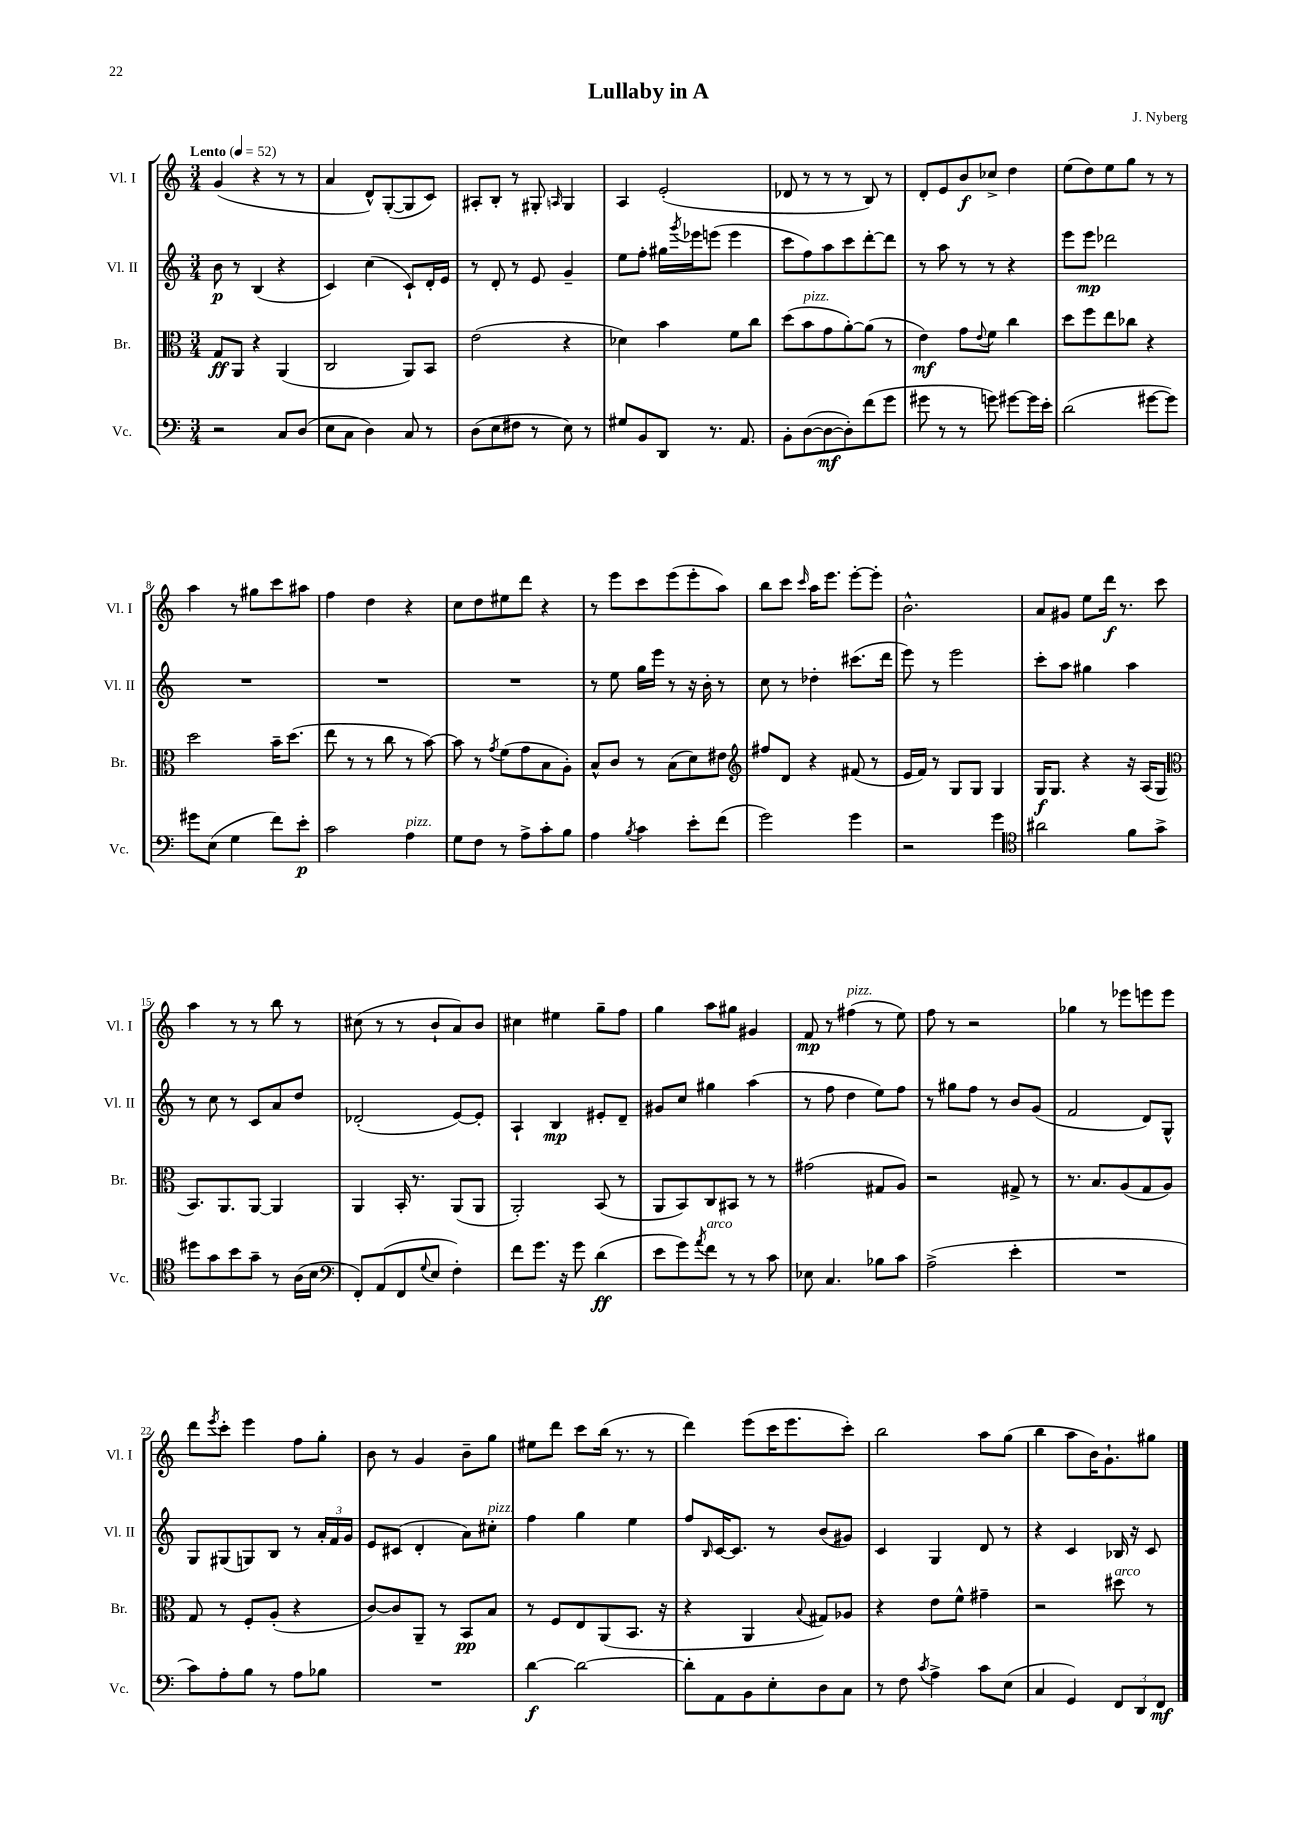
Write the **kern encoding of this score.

**kern	**kern	**kern	**kern
*staff4	*staff3	*staff2	*staff1
*clefF4	*clefC3	*clefG2	*clefG2
*k[]	*k[]	*k[]	*k[]
*M3/4	*M3/4	*M3/4	*M3/4
*MM52	*MM52	*MM52	*MM52
2r	8G/L	8b\	(4g/
.	8AA/J	8r	.
.	4r	(4B/	4r
8C/L	(4AA/	4r	8r
(8D/J	.	.	8r
=	=	=	=
8E\L	2C/	4c/)	4a/
8C\J	.	.	.
4D\)	.	(4cc\	8d^^/L)
.	.	.	([8G'/
8C/	8AA/L)	8c`/L)	8G/]
8r	8BB/J	16d'/L	8c/J)
.	.	16e/JJ	.
=	=	=	=
(8D\L	(2e\	8r	8A#'/L
8E\	.	8d'/	8B'/J
8F#\J	.	8r	8r
8r	.	8e/	8G#'/
.	.	.	16qqA/
8E\)	4r	4g~/	4G#/
8r	.	.	.
=	=	=	=
8G#/L	4d-\)	8ee\L	4A/
8BB/	.	8ff'\J	.
8DD/J	4b\	16gg#\LL	(2e'/
.	.	8qggg/	.
.	.	16eee-\J	.
8.r	.	(8eee\J	.
.	8f\L	4eee\	.
8.AA/	.	.	.
.	8cc\J	.	.
=	=	=	=
8BB'\L	(8dd\L	8ccc\L	8d-/
([8D\	8b\	8ff\)	8r
8D\_	8g\	8aa\	8r
8D'\])	[8a'\)	8ccc\	8r
(8f\	(8a\]J	[8ddd'\	8B/)
8g\J	8r	8ddd\]J	8r
=	=	=	=
8g#\	4e\)	8r	8d'/L
8r	.	8aa\	8e/
8r	8g\L	8r	8b/
.	8qqe/	.	.
8g\)	8f\J	8r	8cc-^/J
[8g#\L	4cc\	4r	4dd\
16g#\]L	.	.	.
16e'\JJ	.	.	.
=	=	=	=
(2d\	8dd\L	8eee\L	(8ee\L
.	8ff\	8eee\J	8dd\)
.	8ee\	2ddd-\	8ee\
.	8cc-\J	.	8gg\J
[8g#\L	4r	.	8r
8g#\]J)	.	.	8r
=	=	=	=
8g#\L	2dd\	2.r	4aa\
(8E\J	.	.	.
4G\	.	.	8r
.	.	.	8gg#\L
8f\L)	16b~\LK	.	8ccc\
.	(8.dd\J	.	.
8e'\J	.	.	8aa#\J
=	=	=	=
2c\	8ee\	2.r	4ff\
.	8r	.	.
.	8r	.	4dd\
.	8cc\	.	.
4A\	8r	.	4r
.	[8b\)	.	.
=	=	=	=
8G\L	8b\]	2.r	8cc\L
8F\J	8r	.	8dd\
.	8qg/	.	.
8r	(8f\L	.	8ee#\
8A^\L	8g\	.	8ddd\J
8c'\	8B\	.	4r
8B\J	8A'\J)	.	.
=	=	=	=
4A\	8B^^/L	8r	8r
.	8c/J	8ee\	8eee\L
8qB/	.	.	.
4c\	8r	16gg\LL	8ccc\
.	.	16eee\JJ	.
.	(8B\L	8r	(8eee\
8e'\L	8d\)	16r	8eee'\
.	.	16b'\	.
(8f\J	8e#\J	8r	8aa\J)
=	=	=	=
*	*clefG2	*	*
2g\)	8ff#/L	8cc\	8bb\L
.	8d/J	8r	8ccc\J
.	.	.	16qqccc/
.	4r	4dd-'\	16aa\LK
.	.	.	8.eee\J
4g\	(8f#/	(8.ccc#\L	[8eee'\L
.	8r	.	8eee'\]J
.	.	16ddd\Jk	.
=	=	=	=
2r	16e/LL	8eee\)	2.b^^\
.	16f/JJ)	.	.
.	8r	8r	.
.	8G/L	2eee\	.
.	8G/J	.	.
4g\	4G/	.	.
=	=	=	=
*clefC4	*	*	*
2a#\	16G/LK	8ccc'\L	8a/L
.	8.G/J	.	.
.	.	8aa\J	8g#/J
.	4r	4gg#\	8ee\L
.	.	.	16ddd\Jk
.	.	.	8.r
8f\L	16r	4aa\	.
.	(16A/LK	.	.
8g^\J	8G/J	.	8ccc\
=	=	=	=
*	*clefC3	*	*
8dd#\L	8.BB/L)	8r	4aa\
8g\	.	8cc\	.
.	8.AA/	.	.
8b\	.	8r	8r
8g~\J	[8AA/J	8c/L	8r
8r	4AA/]	8a/	8bb\
(16A\LL	.	8dd/J	8r
16B\JJ	.	.	.
=	=	=	=
*clefF4	*	*	*
8FF'/L)	4AA/	(2d-'/	(8cc#\
(8AA/	.	.	8r
8FF/	16BB'/	.	8r
.	8.r	.	.
8qqG/	.	.	.
8E/J	.	.	8b`/L
4F'\)	(8AA/L	[8e/L)	8a/)
.	8AA/J	8e'/]J	8b/J
=	=	=	=
8f\L	2AA'/)	4A`/	4cc#\
8.g\J	.	.	.
.	.	4B/	4ee#\
16r	.	.	.
8g\	.	.	.
(4d\	(8BB/	8e#'/L	8gg~\L
.	8r	8d~/J	8ff\J
=	=	=	=
8e\L	8AA/L	8g#/L	4gg\
8g\)	8BB/)	8cc/J	.
8qa/	.	.	.
8f\J	8C/	4gg#\	8aa\L
8r	8BB#/J	.	8gg#\J
8r	8r	(4aa\	4g#/
8c\	8r	.	.
=	=	=	=
8E-\	(2g#\	8r	8f/
4.C/	.	8ff\	8r
.	.	4dd\	(4ff#\
8B-\L	8G#/L	8ee\L)	8r
8c\J	8A/J)	8ff\J	8ee\)
=	=	=	=
(2A^\	2r	8r	8ff\
.	.	8gg#\L	8r
.	.	8ff\J	2r
.	.	8r	.
4e'\	8G#^/	8b/L	.
.	8r	(8g/J	.
=	=	=	=
2.r	8.r	2f/	4gg-\
.	8.B/L	.	.
.	.	.	8r
.	(8A/	.	8eee-\L
.	8G/	8d/L)	8eee\
.	8A/J)	8G^^/J	8eee\J
=	=	=	=
8c\L)	8G/	8G/L	8ddd\L
.	.	.	8qeee/
8A'\	8r	(8G#/	8ccc'\J
8B\J	8F'/L	8G/)	4eee\
8r	(8A'/J	8B/J	.
8A\L	4r	8r	8ff\L
8B-\J	.	24a'/LL	8gg'\J
.	.	24f/	.
.	.	24g/JJ	.
=	=	=	=
2.r	[8c/L)	8e/L	8b\
.	8c/]	(8c#/J	8r
.	8AA~/J	4d'/	4g/
.	8r	.	.
.	8BB/L	8a\L)	8b~\L
.	8B/J	8cc#'\J	8gg\J
=	=	=	=
[4d\	8r	4ff\	8ee#\L
.	8F/L	.	8ddd\J
2d\_	8E/	4gg\	8ccc\L
.	(8AA/	.	(16bb\Jk
.	.	.	8.r
.	8.BB/J	4ee\	.
.	.	.	8r
.	16r	.	.
=	=	=	=
8d'\]L	4r	8ff/L	4ddd\)
.	.	16qqB/	.
8AA\	.	[16c/K	.
.	.	8.c/]J	.
8BB\	4AA/	.	(8eee\L
8E'\	.	8r	16ccc\K
.	.	.	8.eee\
.	8qqB/	.	.
8D\	8G#/L)	(8b/L	.
8C\J	8A-/J	8g#/J)	8ccc'\J)
=	=	=	=
8r	4r	4c/	2bb\
8F\	.	.	.
8qc/	.	.	.
4A^\	8e\L	4G/	.
.	8f^^\J	.	.
8c\L	4g#~\	8d/	8aa\L
(8E\J	.	8r	(8gg\J
=	=	=	=
4C/	2r	4r	4bb\
4GG/)	.	4c/	8aa\L
.	.	.	16b\K)
.	.	.	8.g`\
12FF/L	8dd#\	16B-/	.
.	.	16r	.
12DD/	.	.	.
.	8r	8c/	8gg#\J
12FF/J	.	.	.
==	==	==	==
*-	*-	*-	*-
